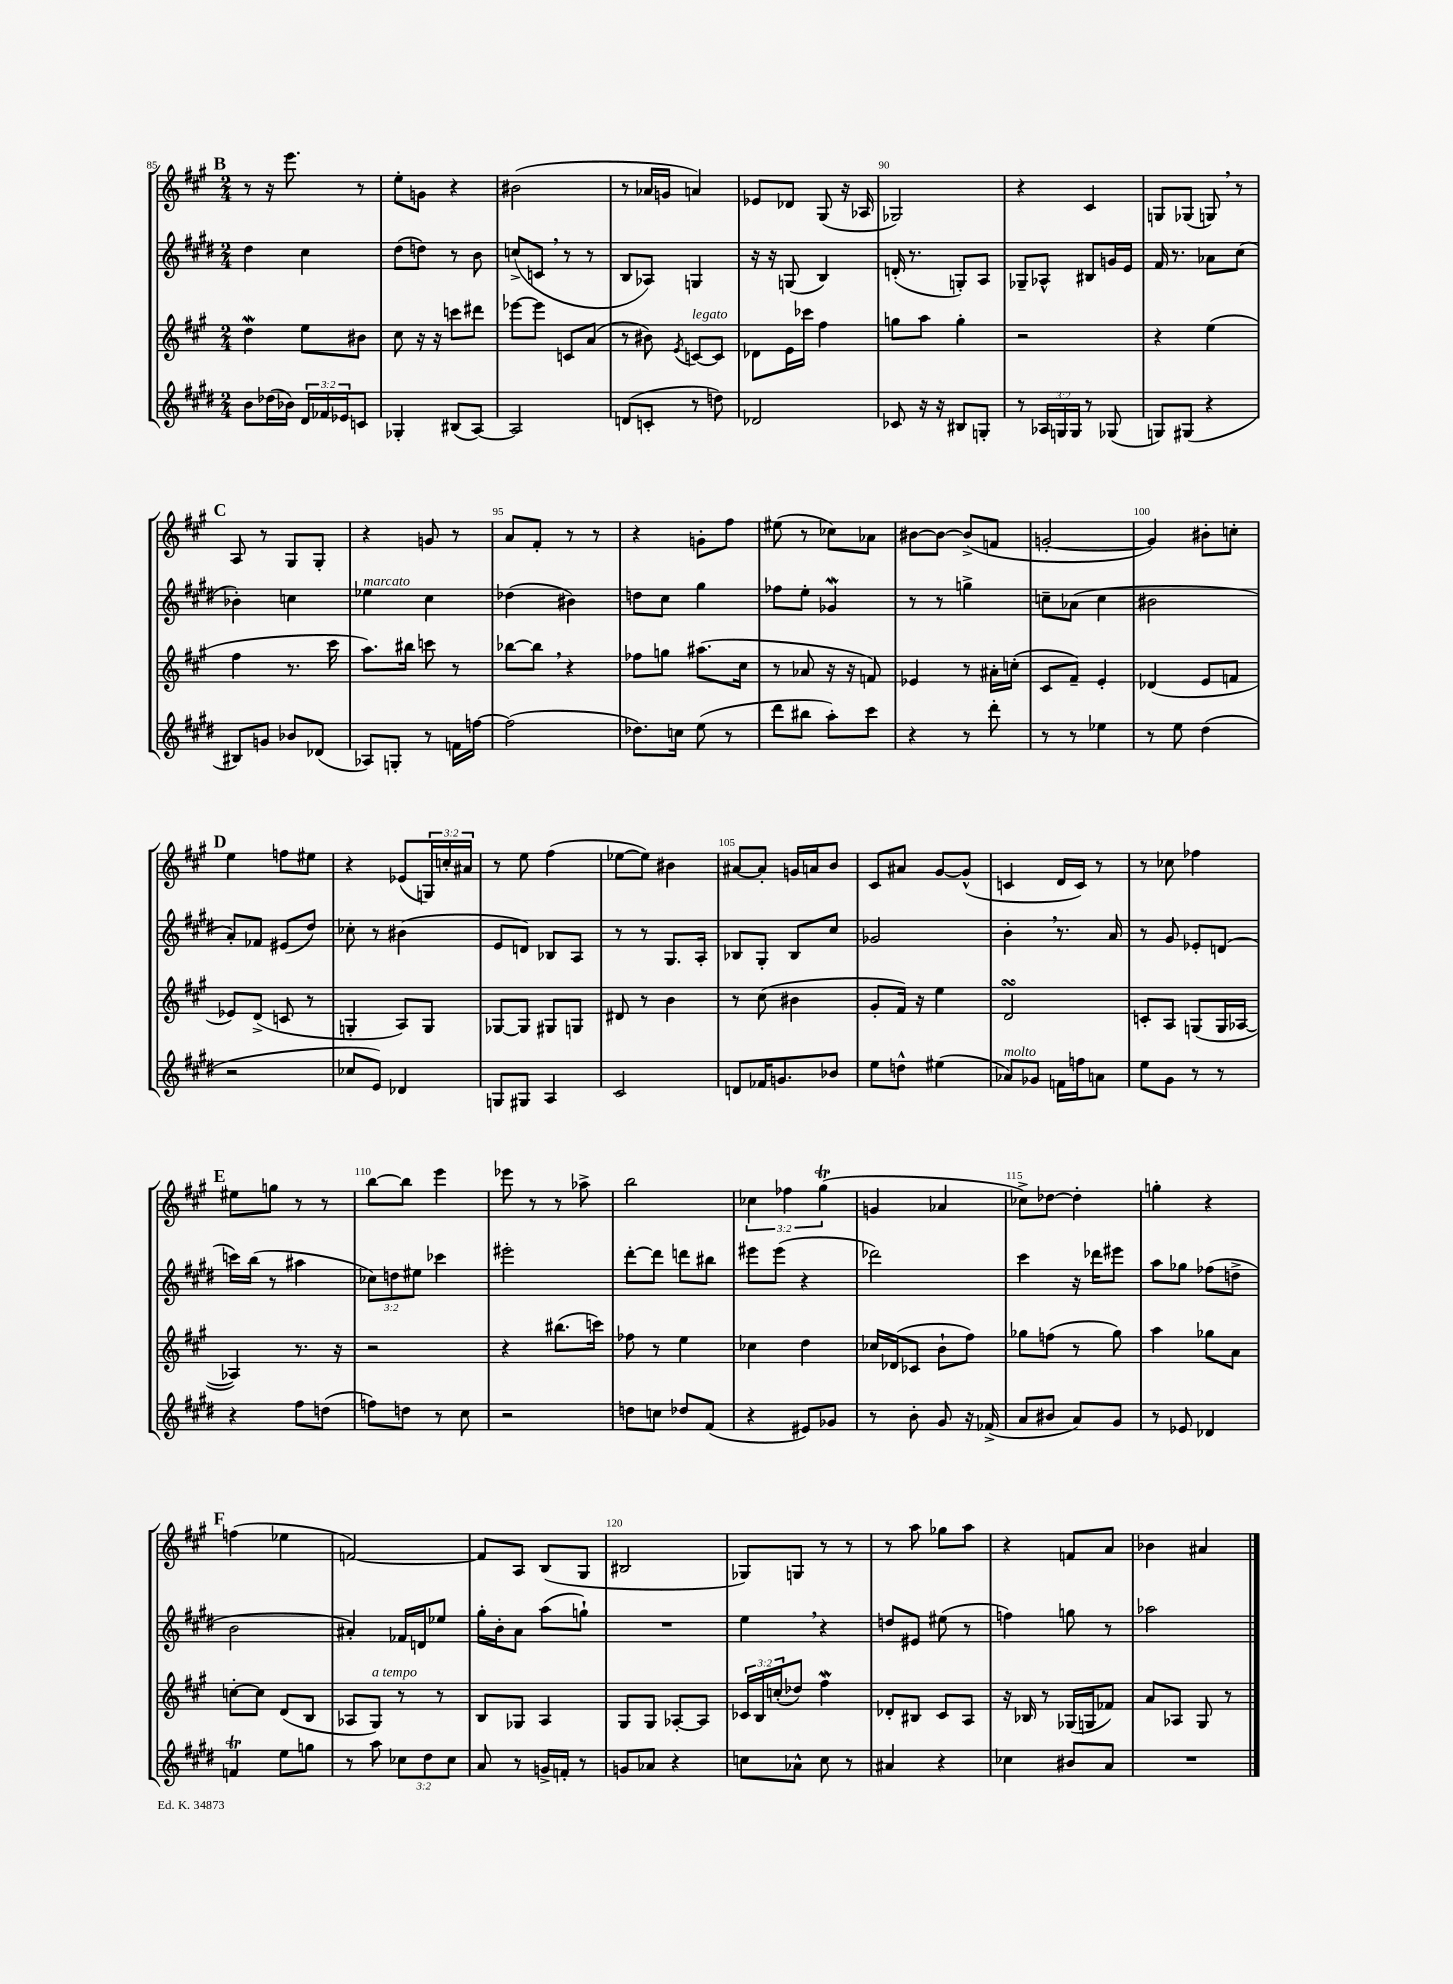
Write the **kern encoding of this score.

**kern	**kern	**kern	**kern
*staff4	*staff3	*staff2	*staff1
*clefG2	*clefG2	*clefG2	*clefG2
*k[f#c#g#d#]	*k[f#c#g#]	*k[f#c#g#d#]	*k[f#c#g#]
*M2/4	*M2/4	*M2/4	*M2/4
8b	4dd	4dd#	8r
(16dd-	.	.	16r
16b-)	.	.	8.eee
24d#	8ee	4cc#	.
24f-	.	.	.
24e-	.	.	.
8c	8b#	.	8r
=	=	=	=
4G-'	8cc#	(8dd#	8ee'
.	16r	8dd)	8g
.	16r	.	.
(8B#	8ccc	8r	4r
[8A)	8ddd#	8b	.
=	=	=	=
2A]	[8eee-	(8cc^	(2b#
.	8eee-]	8c	.
.	8c	8r	.
.	(8a	8r	.
=	=	=	=
(8d	8r	8B	8r
8c'	8b#)	8A-)	16a-
.	.	.	16g
.	8qe	.	.
8r	[8c	4G	4a)
8dd)	8c]	.	.
=	=	=	=
2d-	8d-	16r	8e-
.	.	16r	.
.	16e	(8G	8d-
.	16ccc-	.	.
.	4ff#	4B)	(8G#
.	.	.	16r
.	.	.	16A-
=	=	=	=
8c-	8gg	(16d'	2G-)
.	.	8.r	.
16r	8aa	.	.
16r	.	.	.
8B#	4gg'	8G')	.
8G'	.	8A	.
=	=	=	=
8r	2r	8G-~	4r
24A-	.	8A-^^	.
24G	.	.	.
24G	.	.	.
8r	.	8B#	4c#
(8G-	.	16g	.
.	.	16e	.
=	=	=	=
8G)	4r	16f#	8G
.	.	8.r	.
(8G#	.	.	(8G-
4r	(4ee	8a-	8G)
.	.	(8cc#	8r
=	=	=	=
8B#)	4ff#	4b-')	8A
8g	.	.	8r
8b-	8.r	4cc	8G#
(8d-	.	.	8G#'
.	16ccc#	.	.
=	=	=	=
8A-)	8.aa)	4ee-	4r
8G'	.	.	.
.	16bb#	.	.
8r	8ccc	4cc#	8g
16f	8r	.	8r
[16ff	.	.	.
=	=	=	=
(2ff]	[8bb-	(4dd-	8a
.	8bb-]	.	8f#'
.	4r	4b#)	8r
.	.	.	8r
=	=	=	=
8.dd-)	8ff-	8dd	4r
.	8gg	8cc#	.
16cc	.	.	.
(8ee	(8.aa#	4gg#	8g'
8r	.	.	8ff#
.	16cc#	.	.
=	=	=	=
8ddd#	8r	8ff-	(8ee#
8bb#	8a-	8ee'	8r
8aa')	16r	4g-	8cc-)
.	16r	.	.
8ccc#	8f)	.	8a-
=	=	=	=
4r	4e-	8r	[8b#
.	.	8r	8b#_
8r	8r	4gg^	(8b#^]
8ddd#'	16a#'	.	8f
.	(16cc'	.	.
=	=	=	=
8r	8c#	8cc~	[2g'
8r	8f#~)	(8a-	.
4ee-	4e'	4cc	.
=	=	=	=
8r	(4d-	2b#	4g])
8ee	.	.	.
(4dd#	8e	.	8b#'
.	8f	.	8cc'
=	=	=	=
2r	8e-)	8a')	4ee
.	(8d^	8f-	.
.	8c	(8e#	8ff
.	8r	8dd#)	8ee#
=	=	=	=
8cc-	4G'	8cc-'	4r
8e)	.	8r	.
4d-	8A)	(4b#	(8e-
.	8G	.	24G)
.	.	.	24cc'
.	.	.	24a#
=	=	=	=
8G	[8G-	8e	8r
8G#	8G-]	8d)	8ee
4A	8G#	8B-	(4ff#
.	8G	8A	.
=	=	=	=
2c#	8d#	8r	[8ee-
.	8r	8r	8ee-])
.	4b	8.G#	4b#
.	.	16A'	.
=	=	=	=
8d	8r	8B-	[8a#
16f-	(8cc#	8G#'	8a#']
8.g	.	.	.
.	4b#	8B-	16g
.	.	.	16a
8b-	.	8cc#	8b
=	=	=	=
8ee	8g#'	2g-	8c#
8dd^^	16f#)	.	8a#
.	16r	.	.
(4ee#	4ee	.	[8g#
.	.	.	(8g#^^]
=	=	=	=
8a-)	2d	4b'	4c
8g-	.	.	.
16f	.	8.r	16d
16ff	.	.	16c)
8a	.	.	8r
.	.	16a	.
=	=	=	=
8ee	8c'	8r	8r
8g#	8A	8g#	8cc-
8r	(8G	8e-'	4ff-
8r	16G	(8d	.
.	[16A-	.	.
=	=	=	=
4r	4A-])	16ccc)	8ee#
.	.	(16bb	.
.	.	8r	8gg
8ff#	8.r	4aa#	8r
(8dd	.	.	8r
.	16r	.	.
=	=	=	=
8ff)	2r	12cc-)	[8bb
.	.	12dd	.
8dd	.	.	8bb]
.	.	12ee#	.
8r	.	4ccc-	4eee
8cc#	.	.	.
=	=	=	=
2r	4r	2eee#'	8eee-
.	.	.	8r
.	(8.bb#	.	8r
.	.	.	8aa-^
.	16ccc)	.	.
=	=	=	=
8dd	8ff-	[8ddd#'	2bb
8cc	8r	8ddd#]	.
8dd-	4ee	8ddd	.
(8f#	.	8bb#	.
=	=	=	=
4r	4cc-	8eee#	6cc-
.	.	(8eee#	.
.	.	.	6ff-
8e#)	4dd	4r	.
.	.	.	(6gg#
8g-	.	.	.
=	=	=	=
8r	16cc-	2ddd-)	4g
.	(16d-	.	.
8b'	8c-	.	.
8g#	8b`	.	4a-
16r	8ff#)	.	.
(16f-^	.	.	.
=	=	=	=
8a	8gg-	4ccc#	8cc-^)
8b#	(8ff	.	[8dd-
8a)	8r	16r	4dd-']
.	.	16ddd-	.
8g#	8gg-)	8eee#	.
=	=	=	=
8r	4aa	8aa	4gg'
8e-	.	8gg-	.
4d-	8gg-	(8ff-	4r
.	8a	8dd^	.
=	=	=	=
4f	[8cc'	2b	(4ff
.	8cc]	.	.
8ee	(8d	.	4ee-
8gg	8B	.	.
=	=	=	=
8r	8A-	4a#')	[2f)
8aa	8G#)	.	.
12cc-	8r	16f-	.
.	.	16d	.
12dd#	.	.	.
.	8r	8ee-	.
12cc-	.	.	.
=	=	=	=
8a	8B	16gg#'	8f]
.	.	16b'	.
8r	8G-	8a	8A
16g^	4A	(8aa	(8B
16f'	.	.	.
8r	.	8gg`)	8G#
=	=	=	=
8g	8G#	2r	2B#
8a-	8G#	.	.
4r	[8A-'	.	.
.	8A-]	.	.
=	=	=	=
8cc	24c-	4ee	8G-)
.	24B	.	.
.	(24cc'	.	.
8a-^^	8dd-)	.	8G
8cc	4ff#	4r	8r
8r	.	.	8r
=	=	=	=
4a#	8d-'	8dd	8r
.	8B#	8e#	8aa
4r	8c#	(8ee#	8gg-
.	8A	8r	8aa
=	=	=	=
4cc-	16r	4ff)	4r
.	16B-	.	.
.	8r	.	.
8b#	(16G-	8gg	8f
.	16G	.	.
8a	8f-)	8r	8a
=	=	=	=
2r	8a	2aa-	4b-
.	8A-	.	.
.	8G#	.	4a#
.	8r	.	.
==	==	==	==
*-	*-	*-	*-
